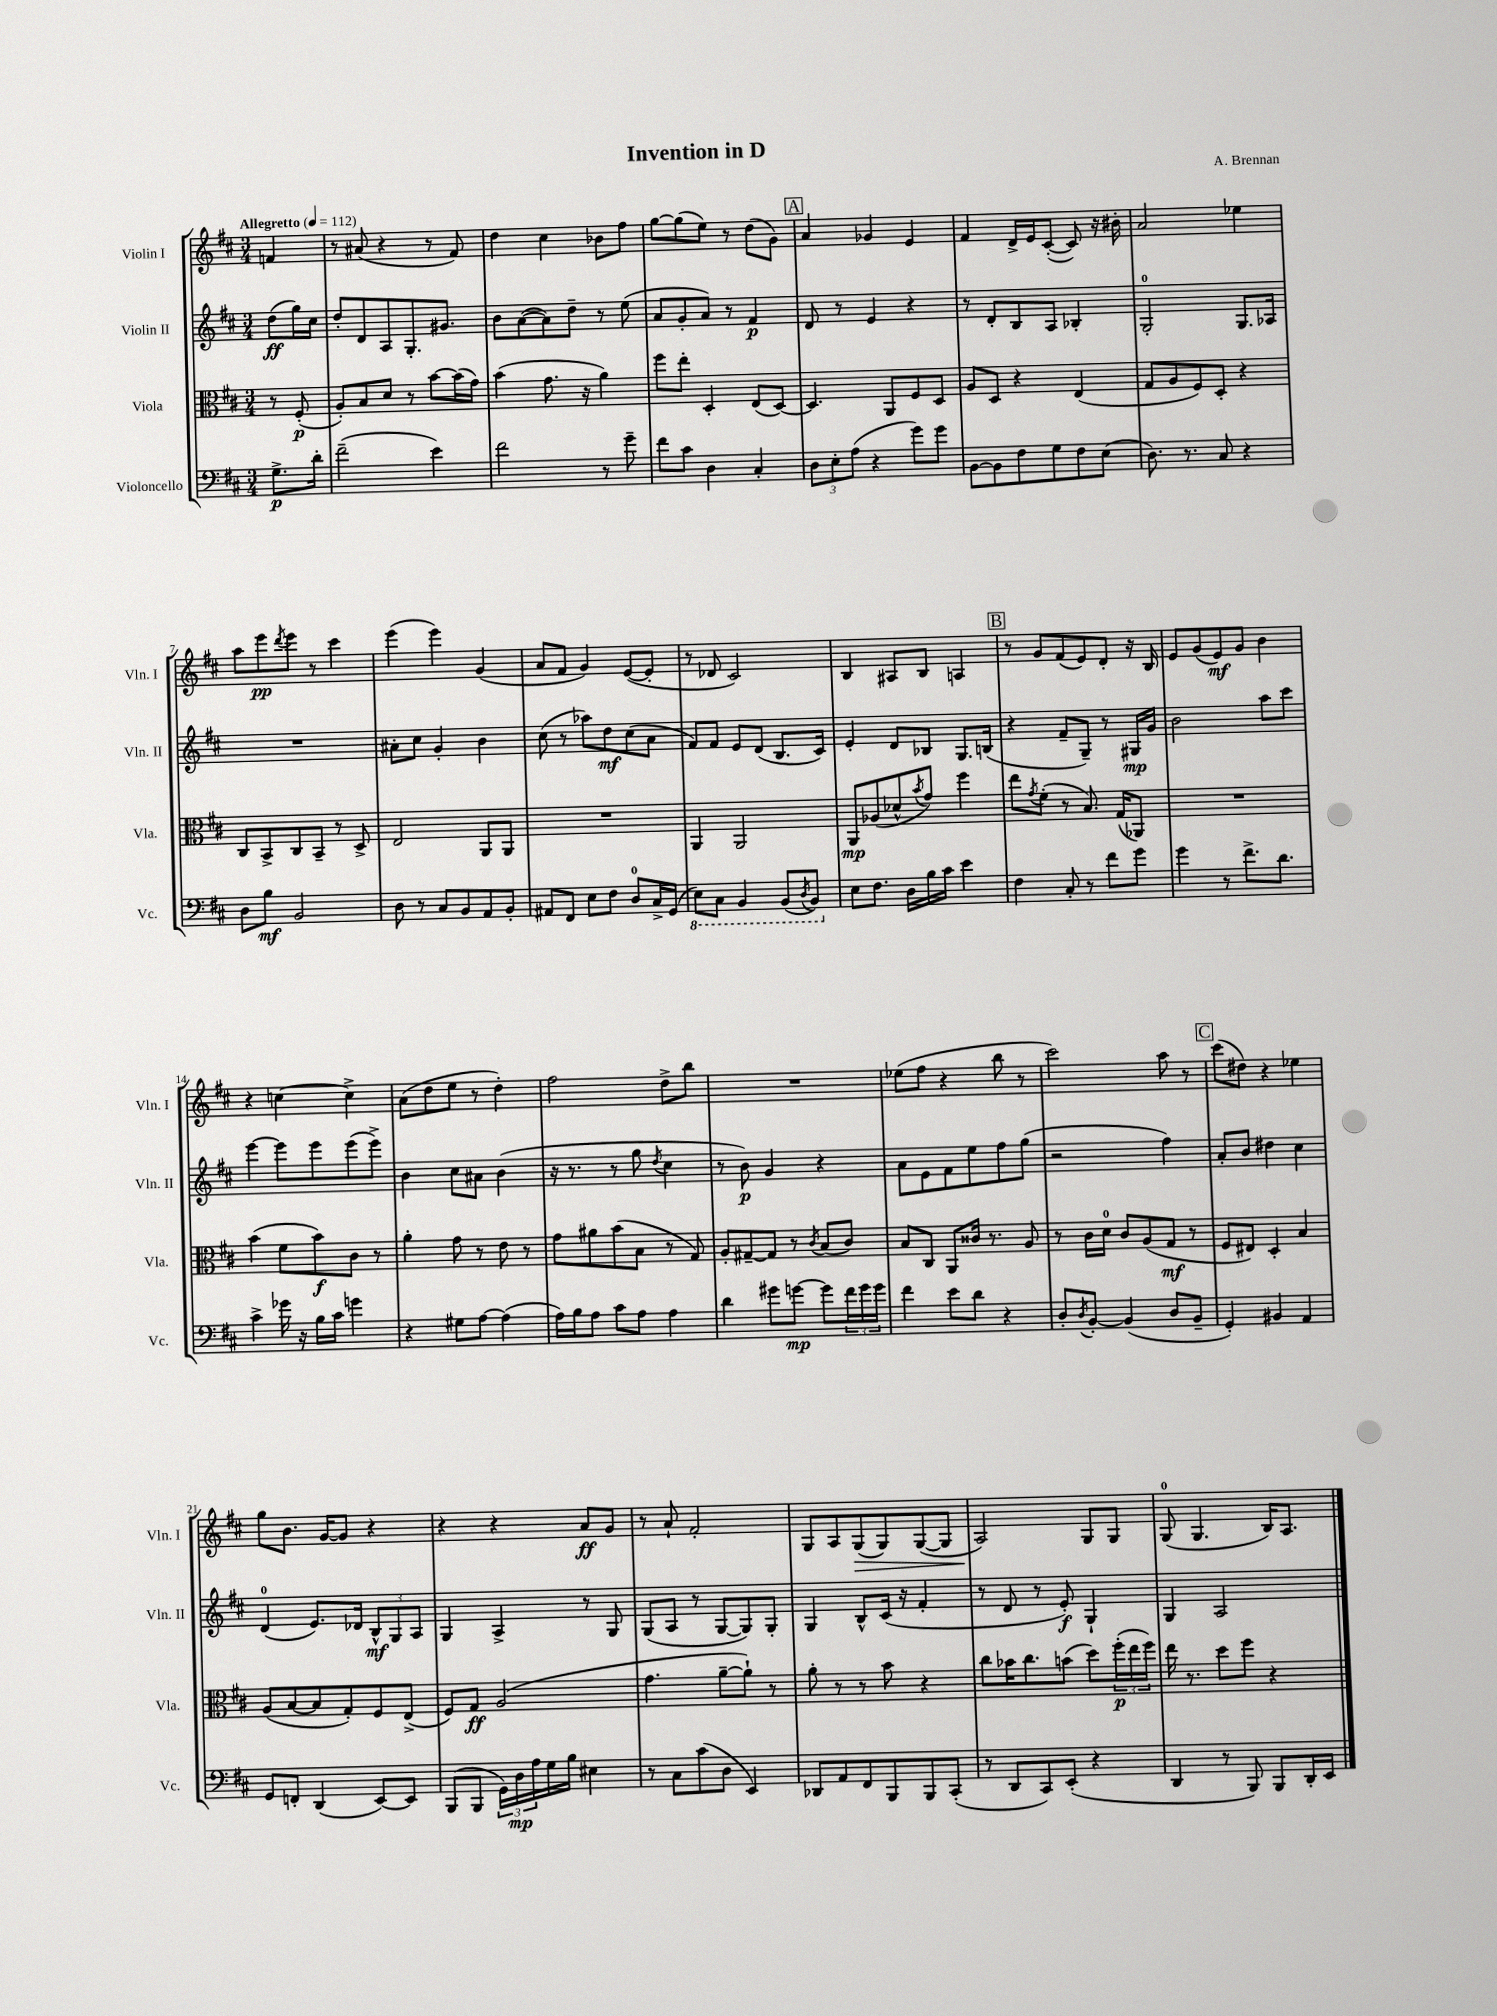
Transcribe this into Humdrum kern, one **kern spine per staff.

**kern	**kern	**kern	**kern
*staff4	*staff3	*staff2	*staff1
*clefF4	*clefC3	*clefG2	*clefG2
*k[f#c#]	*k[f#c#]	*k[f#c#]	*k[f#c#]
*M3/4	*M3/4	*M3/4	*M3/4
*MM112	*MM112	*MM112	*MM112
8.G^	8r	(8dd	4f
.	(8F#'	16gg)	.
16d'	.	16cc#	.
=	=	=	=
(2f#~	8A')	8dd'	8r
.	8B	8d	(8a#
.	8d	8A	4r
.	8r	8.G'	.
4e)	[8b	.	8r
.	.	8.g#	.
.	(16b]	.	8f#)
.	16g)	.	.
=	=	=	=
2f#	(4b	8b	4dd
.	.	([8a	.
.	8.g	8a])	4cc#
.	.	8dd~	.
.	16r	.	.
8r	4a)	8r	8b-
8g~	.	(8ee	8ff#
=	=	=	=
8f#	8ff#	8a	[8gg
8c#	8ee'	8g'	(8gg]
4D	4D'	8a)	8ee)
.	.	8r	8r
4C#'	(8E	4f#	(8dd
.	[8D)	.	8g)
=	=	=	=
12D	4.D]	8d	4a
12E'	.	.	.
.	.	8r	.
(12A	.	.	.
4r	.	4e	4g-
.	8AA	.	.
8g)	8F#	4r	4e
8g	8D	.	.
=	=	=	=
[8BB	8A	8r	4f#
8BB]	8D	8d'	.
8F#	4r	8B	16d^
.	.	.	16e
8G	.	8A	([8c#'
8F#	(4E	4B-'	8c#])
(8E	.	.	16r
.	.	.	16b#'
=	=	=	=
8.D)	8G	2G'	2a
.	8A	.	.
8.r	.	.	.
.	8F#)	.	.
8C#	8D'	.	.
4r	4r	8.G	4ee-
.	.	16A-	.
=	=	=	=
8D	8C#	2.r	8aa
8B	8BB^	.	8eee
.	.	.	8qddd
2BB	8C#	.	8eee
.	8BB~	.	8r
.	8r	.	4ccc#
.	8D^	.	.
=	=	=	=
8D	2E	8a#'	(4eee
8r	.	8cc#	.
8C#	.	4g'	4eee)
8BB	.	.	.
8AA	8AA	4b	(4g
8BB'	8AA	.	.
=	=	=	=
8AA#	2.r	(8cc#	8a
8FF#	.	8r	8f#
8E	.	8aa-)	4g)
8F#	.	8dd	.
8D	.	(8cc#	([8e
16C#^	.	8a	8e']
(16GG	.	.	.
=	=	=	=
8EE)	4AA	8f#)	8r
8CC#	.	8f#	8d-
4BBB	2AA	8e	2c#)
.	.	(8d	.
(8BBB	.	8.B	.
8qDD	.	.	.
8BBB)	.	.	.
.	.	16c#)	.
=	=	=	=
8E	8AA	4e'	4B
8.F#	(8A-	.	.
.	8d-^^	8d	8A#
16D	.	.	.
.	8qb	.	.
16B	8g)	8B-	8B
16c#	.	.	.
4e	4ff#	8.G	4A
.	.	(16B	.
=	=	=	=
4F#	8ee	4r	8r
.	8qg	.	.
.	(8f#'	.	8g
8C#'	8r	8f#~	(8f#
8r	8.B)	8G~)	8e)
8f#	.	8r	8d'
.	(16G	.	.
8g	8AA-)	16G#	16r
.	.	16g	16B
=	=	=	=
4g	2.r	2b	8e
.	.	.	(8g
8r	.	.	8e)
8.f#^	.	.	8g
.	.	8aa	4b
8.d	.	.	.
.	.	8ccc#	.
=	=	=	=
4c#^	(4b	[4eee	4r
16g-	8f#	8eee]	[4cc
16r	.	.	.
16B	8b)	8eee	.
16c#	.	.	.
4g	8c#	(8eee	4cc^]
.	8r	8eee^)	.
=	=	=	=
4r	4a'	4b	(8a
.	.	.	8dd
8G#	8g	8cc#	8ee
[8A	8r	8a#	8r
(4A]	8e	(4b	4dd')
.	8r	.	.
=	=	=	=
16A)	8g	16r	2ff#
16B	.	8.r	.
8A	8a#	.	.
8c#	(8b	8r	.
8A	8B	8gg	.
.	.	8qdd	.
4A	8r	4cc#	8dd^
.	8G)	.	8bb
=	=	=	=
4d	8A'	8r	2.r
.	[8G#~	8b)	.
8g#	8G#]	4g	.
[8g	8r	.	.
.	8qc#	.	.
8g]	(8B	4r	.
24f#	8c#)	.	.
24g	.	.	.
24g	.	.	.
=	=	=	=
4f#	8B	8a	(8ee-
.	8C#	8e	8ff#
8e	8AA	8f#	4r
8d	16c##	8ee	.
.	8.r	.	.
4r	.	8ff#	8bb
.	8A	(8gg	8r
=	=	=	=
8D'	8r	2r	2ccc#)
8qD	.	.	.
[8BB'	16c#	.	.
.	16d	.	.
(4BB]	8c#	.	.
.	(8A	.	.
8D	8G	4ff#)	8aa
8BB~	8r	.	8r
=	=	=	=
4GG')	8F#	8a'	(8ccc#
.	8E#)	8b	8dd#)
4BB#	4D'	4dd#	4r
4AA	4B	4cc#	4ee-
=	=	=	=
8GG	(8A	(4d	8gg
8FF'	[8B	.	8.b
(4DD	8B]	8.e)	.
.	.	.	[16g
.	8G')	.	8g]
.	.	16d-	.
[8EE)	8F#	12B^^	4r
.	.	12G	.
8EE]	(8E^	.	.
.	.	12A	.
=	=	=	=
(8BBB	8F#)	4G	4r
8BBB	8G	.	.
24GG)	(2A	4A^	4r
24D	.	.	.
24A	.	.	.
16G	.	.	.
16B	.	.	.
4E#	.	8r	8a
.	.	8G	8g
=	=	=	=
8r	4.g	(8G	8r
8C#	.	8A	8a`
(8c#	.	8r	2f#'
8D	[8a~	[8G	.
4EE)	8a`])	8G])	.
.	8r	8G'	.
=	=	=	=
8DD-	8a'	4G	8G
8AA	8r	.	8A
8FF#	8r	8B^^	(8G
8BBB	8b	(16c#	8G)
.	.	16r	.
8BBB	4r	4f#'	([8G
(8CC#'	.	.	8G]
=	=	=	=
8r	8cc#	8r	2A)
8DD	16b-	8d	.
.	8.cc#	.	.
8CC#)	.	8r	.
(8EE'	(8b	8e')	.
4r	8dd)	4G`	8G
.	(24ff#'	.	8G
.	24ee	.	.
.	24ff#)	.	.
=	=	=	=
4DD	16ee	4G	(8G
.	8.r	.	.
.	.	.	4.G
8r	8dd	2A	.
8BBB)	8ff#	.	.
8BBB	4r	.	16B)
.	.	.	8.A
16DD'	.	.	.
16EE	.	.	.
==	==	==	==
*-	*-	*-	*-
